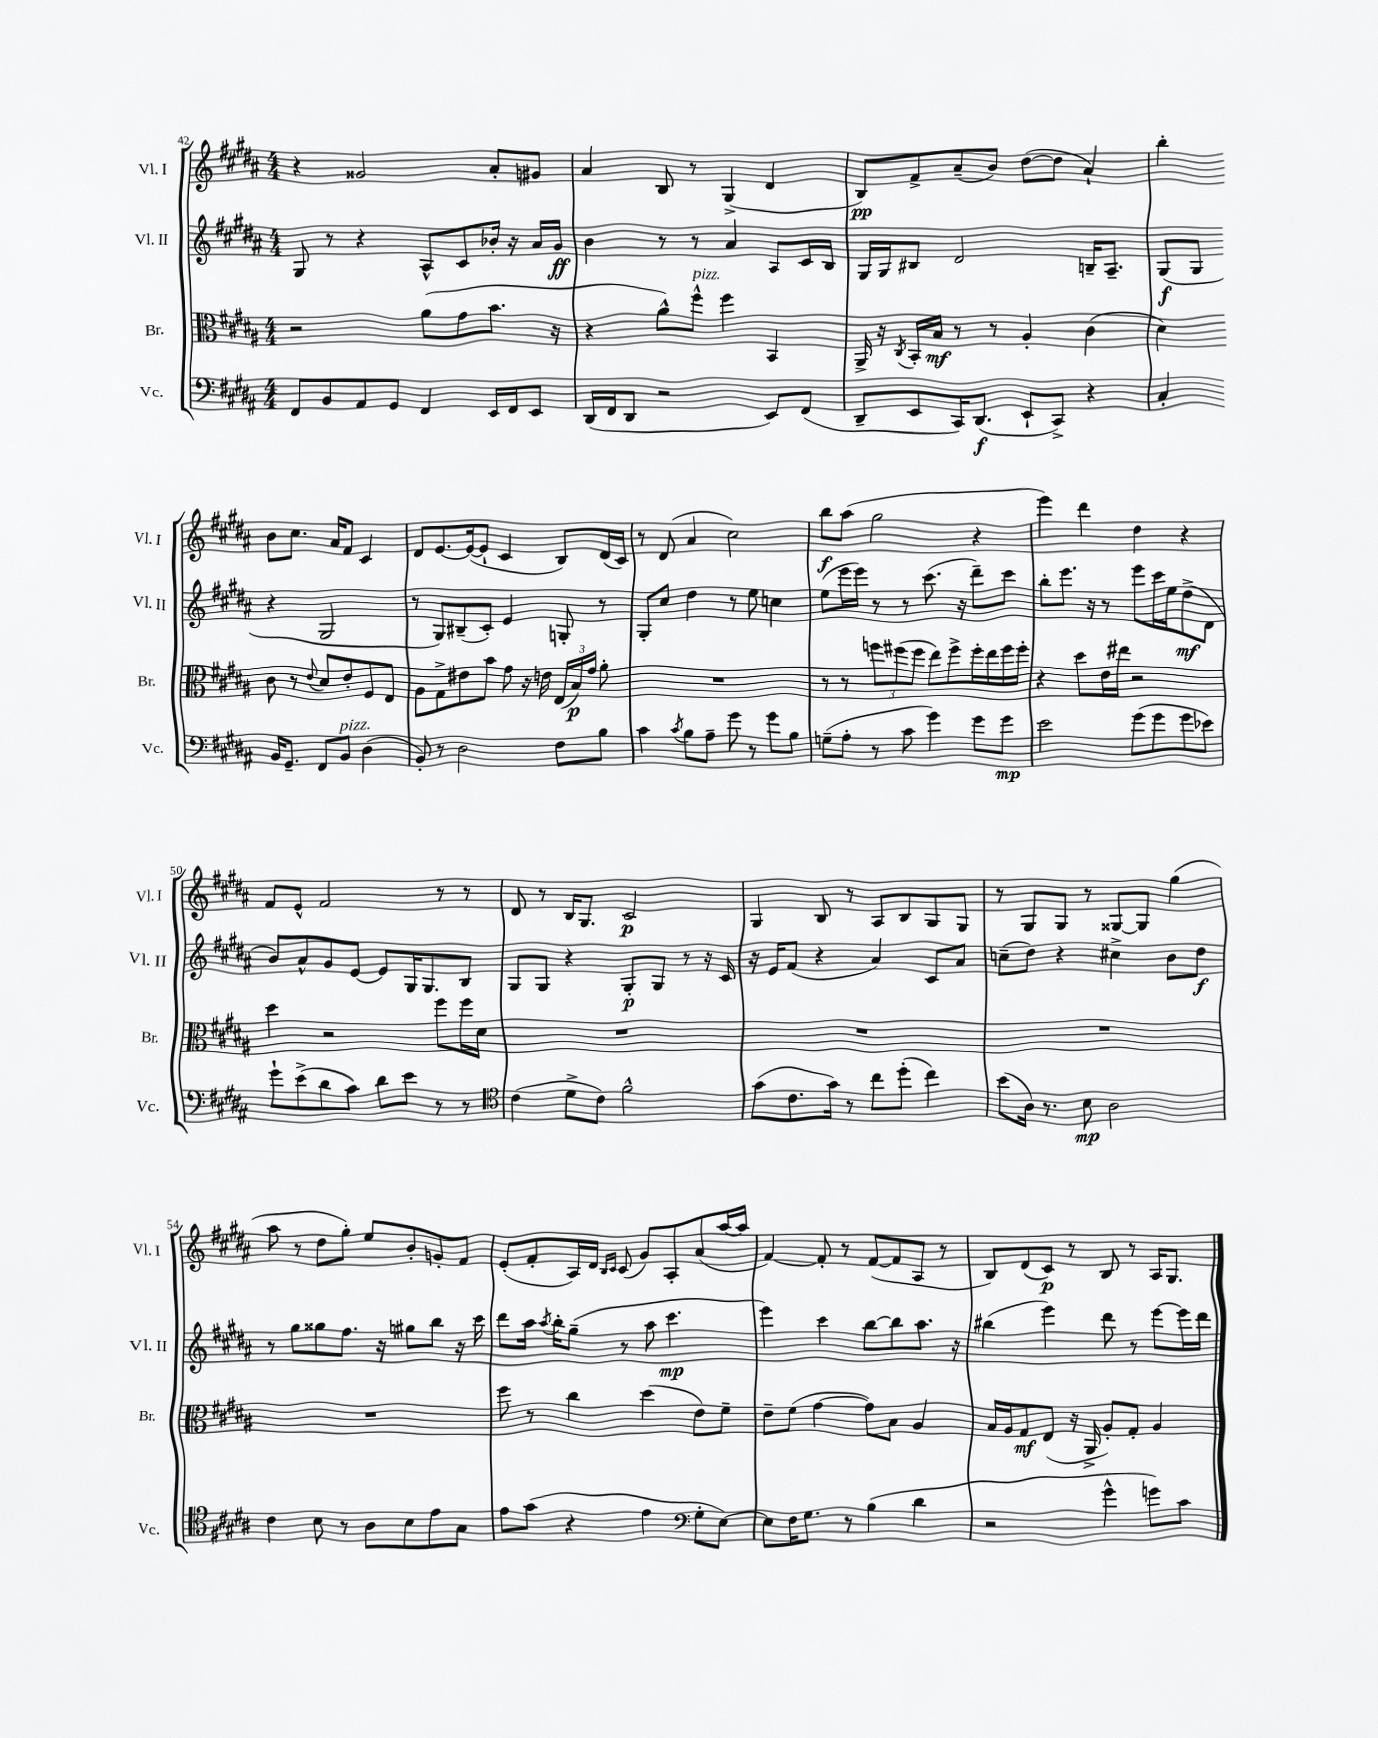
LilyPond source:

<<
\new StaffGroup <<
\new Staff = "s0" \with { instrumentName = "Vl. I" shortInstrumentName = "Vl. I" } {
    \clef treble \key b \major \numericTimeSignature \time 4/4
    \autoBeamOff r4 gisis'2 ais'8[-. gis'8] |
    ais'4 b8 r8 gis4->( dis'4 |
    b8[\pp) fis'8-> ais'8--( b'8]) dis''8[~( dis''8] ais'4-!) |
    b''4-. b'8[ cis''8.] ais'16[ fis'8] cis'4 |
    dis'8[ e'8.~ e'16~( e'8]-! cis'4 b8[) dis'16( cis'16]) |
    r8 dis'8( ais'4 cis''2) |
    b''8[\f ais''8]( gis''2 r4 |
    e'''4) dis'''4 dis''4 r4 |
    fis'8[ e'8]-^ fis'2 r8 r8 |
    dis'8 r8 b16[ gis8.] cis'2\p |
    gis4 b8 r8 ais8[ b8 gis8 gis8] |
    r8 gis8[ gis8] r8 gisis8[~ gisis8] gis''4( |
    ais''8 r8 dis''8[ gis''8]-.) e''8[ b'8-. g'8-. fis'8] |
    e'8[-.( fis'8-. ais16) dis'16] \grace { b16[ cis'16] } cis'8( gis'8[) ais8-. ais'8( ais''16~ ais''16] |
    fis'4~) fis'8-. r8 fis'8[~( fis'8 ais8] r8 |
    b8[) dis'8( cis'8]\p) r8 b8 r8 ais16[ gis8.] \bar "|." |
}
\new Staff = "s1" \with { instrumentName = "Vl. II" shortInstrumentName = "Vl. II" } {
    \clef treble \key b \major \numericTimeSignature \time 4/4
    \autoBeamOff gis8 r8 r4 ais8[-^ cis'8 bes'16]-. r16 ais'16[ gis'16]\ff |
    b'4 r8 r8 ais'4 ais8[ cis'16 b16] |
    gis16[ gis16 bis8] dis'2 b16[-- ais8.]-- |
    gis8[\f( gis8] r4 gis2 |
    r8 gis8[) bis8--( cis'8]-.) e'4 g8-. r8 |
    gis8[-. cis''8] dis''4 r8 e''8 c''4 |
    e''8[( e'''16 e'''16]) r8 r8 cis'''8.( r16 dis'''8[--) cis'''8] |
    b''8[-. e'''8.] r16 r8 e'''8[ cis'''16 e''16 dis''8->\mf( dis'8] |
    b'8[) ais'8-^ gis'8 e'8]~ e'8[ gis16 gis8. b8] |
    gis8[ gis8] r4 gis8[-.\p gis8] r8 r16 cis'16 |
    r16 e'16[ fis'8]( r4 ais'4) cis'8[ ais'8] |
    c''8[--( dis''8]) r4 cis''4-> b'8[ dis''8]\f |
    r8 gis''8[ gisis''8 fis''8.] r16 gis''8[ b''8] r16 cis'''16 |
    dis'''8[ ais''16] \acciaccatura { ais''8 } b''16[-. gis''8]--( r8 ais''8 cis'''4.\mp |
    e'''4) cis'''4 b''8[~ b''8 ais''8.] r16 |
    bis''4( e'''4) dis'''8 r8 e'''8[~ e'''16 dis'''16] \bar "|." |
}
\new Staff = "s2" \with { instrumentName = "Br." shortInstrumentName = "Br." } {
    \clef alto \key b \major \numericTimeSignature \time 4/4
    \autoBeamOff r2 ais'8[( gis'8 b'8.] r16 |
    r4 ais'8[-^) fis''8]-^^\markup { \italic "pizz." } fis''4 b,4 |
    ais,16-> r16 \acciaccatura { cis8 } b,16[-. b16]\mf r8 r8 ais4-. cis'4( |
    dis'4) cis'8 r8 \appoggiatura { e'8 } dis'8[ e'8-. fis8 e8] |
    ais8[ gis8-> eis'8 b'8] gis'8 r16 e'16 \tuplet 3/2 { e16[( b16\p) gis'16] } ais'8-. |
    R1 |
    r8 r8 \tuplet 3/2 { f''8[ fis''8( fis''8] } e''8[) fis''8-> fis''16-. e''16 fis''16 fis''16]-. |
    r4 dis''8[ e'16 eis''16] r2 |
    dis''4 r2 fis''8[ fis''16 dis'16] |
    R1 |
    R1 |
    R1 |
    R1 |
    fis''8 r8 cis''4 dis''4( e'8[) fis'8]-- |
    e'8[-- fis'8]( gis'4~ gis'8[) b8] ais4 |
    b16[ ais16 gis8\mf e8]( r16 ais,16-> ais8[-.) gis8]-. ais4 \bar "|." |
}
\new Staff = "s3" \with { instrumentName = "Vc." shortInstrumentName = "Vc." } {
    \clef bass \key b \major \numericTimeSignature \time 4/4
    \autoBeamOff fis,8[ b,8 ais,8 gis,8] fis,4 e,16[ fis,16 e,8] |
    dis,16[( fis,16 dis,8] r2 e,8[) fis,8]( |
    dis,8[-- e,8 cis,16) dis,8.]\f( e,8[-! cis,8]->) r4 |
    cis4-. b,16[ gis,8.]-- fis,8[ b,8]^\markup { \italic "pizz." } dis4( |
    b,8-.) r8 dis2 fis8[ b8] |
    cis'4 \acciaccatura { cis'8 } b8[ ais8]-- gis'8 r8 gis'8[ b8] |
    g8[--( ais8]-. r8 cis'8 gis'4) gis'8[ gis'8]\mp |
    e'2 gis'8[( gis'8 gis'8 ees'8]) |
    gis'8[-! e'8->( dis'8 cis'8]) dis'8[ e'8] r8 r8 |
    \clef tenor cis'4( dis'8[-> cis'8]) fis'2-^ |
    gis'8[( cis'8. gis'16]) r8 cis''8[ dis''8]-.( cis''4) |
    b'8[( ais16]) r8. b8\mp ais2 |
    cis'4 b8 r8 ais8[ b8 e'8 gis8] |
    e'8[ gis'8]( r4 e'4 \clef bass gis8[-. e8]~) |
    e8[ fis16 gis8.] r8 b4( dis'4 |
    r2 gis'4-^ g'8[) cis'8] \bar "|." |
}
>>
>>
\layout { \context { \Score currentBarNumber = #42 } }
